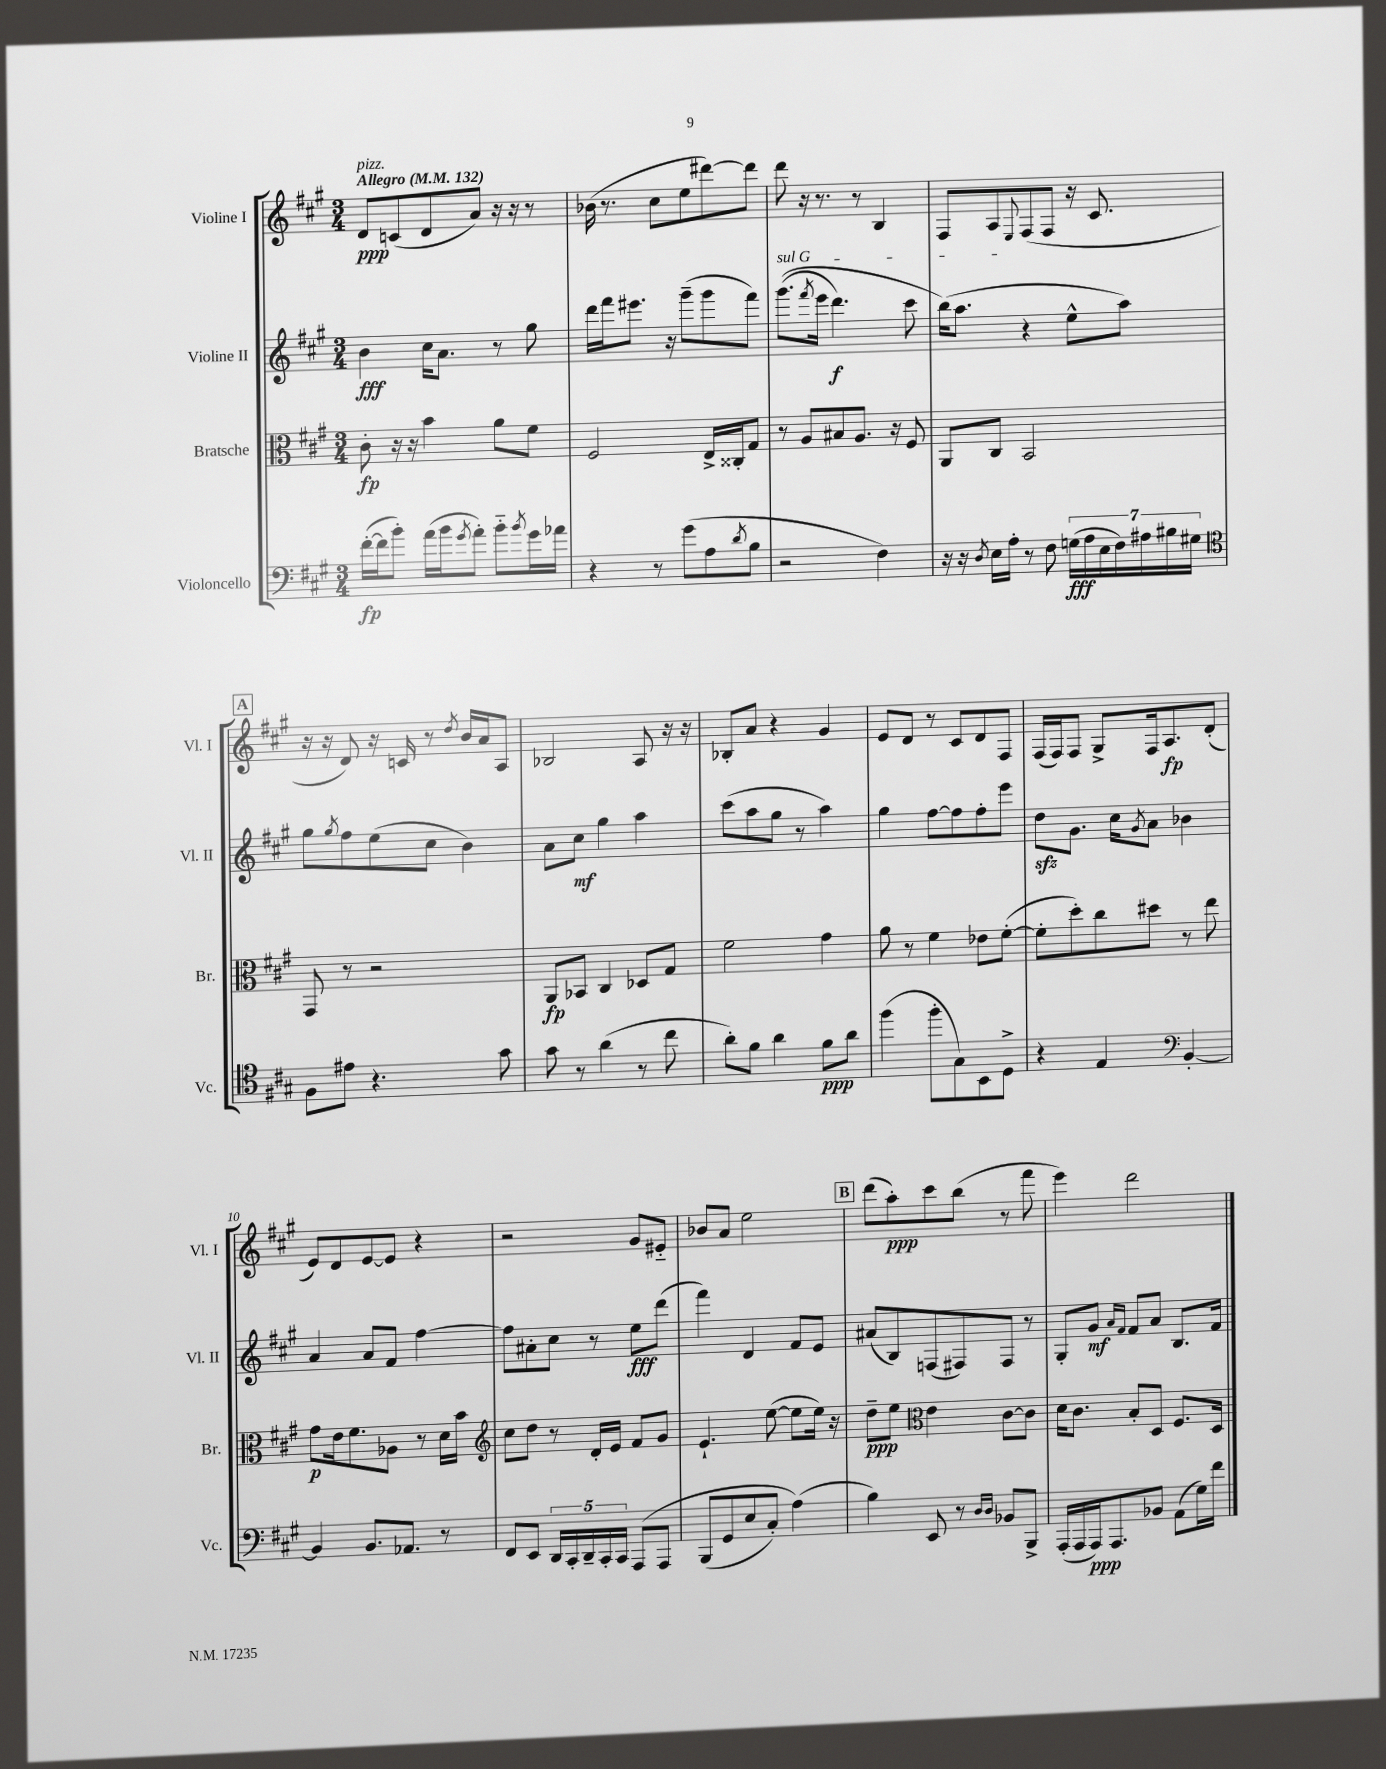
<<
\new StaffGroup <<
\new Staff = "s0" \with { instrumentName = "Violine I" shortInstrumentName = "Vl. I" } {
    \clef treble \key a \major \numericTimeSignature \time 3/4 \tempo "Allegro" 4 = 132
    d'8\ppp^\markup { \italic "pizz." } c'8( d'8 a'8) r16 r16 r8 |
    bes'16( r8. cis''8 e''8 dis'''8~) dis'''8 |
    d'''8 r16 r8. r8 b4 |
    fis8 a8 \appoggiatura { e8 } fis8( fis8 r16 cis'8. |
    \mark \markup { \box "A" } r16 r16 d'8) r16 c'16 r8 \acciaccatura { d''8 } b'16 a'16 a8 |
    bes2 a8 r16 r16 |
    bes8-. a'8 r4 gis'4 |
    e'8 d'8 r8 cis'8 d'8 fis8 |
    fis16( fis16) fis8 gis8-> fis16 a8.\fp d'8-.( |
    e'8) d'8 e'8~ e'8 r4 |
    r2 gis'8 eis'8-_ |
    bes'8 a'8 e''2 |
    \mark \markup { \box "B" } d'''8( a''8-.\ppp) cis'''8 b''8( r8 fis'''8 |
    e'''4) d'''2 \bar "|." |
}
\new Staff = "s1" \with { instrumentName = "Violine II" shortInstrumentName = "Vl. II" } {
    \clef treble \key a \major \numericTimeSignature \time 3/4
    b'4\fff cis''16 a'8. r8 gis''8 |
    d'''16 fis'''16 eis'''8. r16 gis'''8--( gis'''8 fis'''8) |
    \once \override TextSpanner.bound-details.left.text = \markup { \italic "sul G" } gis'''8.\startTextSpan(\( \acciaccatura { fis'''8 } e'''16 d'''4.\f) cis'''8 |
    b''16(\) a''8.\stopTextSpan r4 e''8-^ a''8) |
    \mark \markup { \box "A" } gis''8 \acciaccatura { gis''8 } fis''8 e''8( cis''8 b'4) |
    a'8 cis''8\mf gis''4 a''4 |
    cis'''8( a''8 gis''8 r8 a''4) |
    gis''4 fis''8~ fis''8 fis''8-. e'''8 |
    d''8\sfz gis'8. cis''16 \acciaccatura { gis'8 } a'8 bes'4 |
    a'4 a'8 fis'8 fis''4~ |
    fis''8 ais'8-. cis''8 r8 e''8\fff d'''8( |
    fis'''4) d'4 fis'8 e'8 |
    \mark \markup { \box "B" } ais'8( b8) f8( fis8) fis8 r8 |
    gis8-. gis'8\mf \grace { a'16 fis'16 } fis'8 a'8 b8. fis'16 \bar "|." |
}
\new Staff = "s2" \with { instrumentName = "Bratsche" shortInstrumentName = "Br." } {
    \clef alto \key a \major \numericTimeSignature \time 3/4
    cis'8-.\fp r16 r16 b'4 a'8 fis'8 |
    fis2 e16-> cisis16-. gis8 |
    r8 a8 bis8 a8. r16 fis8 |
    a,8 cis8 b,2 |
    \mark \markup { \box "A" } gis,8 r8 r2 |
    a,8\fp bes,8 cis4 des8 gis8 |
    fis'2 gis'4 |
    a'8 r8 fis'4 ees'8 fis'8~-.( |
    fis'8-. d''8-.) cis''8 dis''8 r8 e''8 |
    gis'8\p e'16 fis'8. aes8 r8 d'16 b'16 |
    \clef treble cis''8 d''8 r8 d'16-. e'16 fis'8 gis'8 |
    e'4.-! e''8~( e''8 e''16) r16 |
    \mark \markup { \box "B" } d''8--\ppp e''8 \clef alto e'4 cis'8~ cis'8 |
    d'16 cis'8. b8-. d8 fis8. d16 \bar "|." |
}
\new Staff = "s3" \with { instrumentName = "Violoncello" shortInstrumentName = "Vc." } {
    \clef bass \key a \major \numericTimeSignature \time 3/4
    fis'16~-.\fp( fis'16 b'8-.) a'16( b'16 \acciaccatura { gis'8 } a'8-.) b'8-_ \acciaccatura { b'8 } gis'16 aes'16 |
    r4 r8 gis'8( a8 \acciaccatura { d'8 } b8 |
    r2 fis4) |
    r16 r16 \acciaccatura { d8 } e16 a16-. r8 fis8 \tuplet 7/4 { g16\fff( a16 e16 fis16) ais16 bis16 gis16 } |
    \mark \markup { \box "A" } \clef tenor fis8 eis'8 r4. gis'8 |
    gis'8 r8 a'4( r8 cis''8 |
    a'8-.) fis'8 a'4 fis'8\ppp a'8 |
    fis''4( fis''8-. gis8) b,8 d8-> |
    r4 e4 \clef bass b,4~-. |
    b,4 b,8. aes,8. r8 |
    fis,8 e,8 \tuplet 5/4 { d,16 cis,16-. d,16-- cis,16-. cis,16 } a,,8\( a,,8 |
    b,,8( gis,8 e8 cis8-.) a4(\) |
    \mark \markup { \box "B" } b4) e,8 r8 \grace { d16 d16 } bes,8 b,,8-> |
    a,,16-.( a,,16 a,,16\ppp) a,,8. bes,8 a,8( gis16) fis'16 \bar "|." |
}
>>
>>
